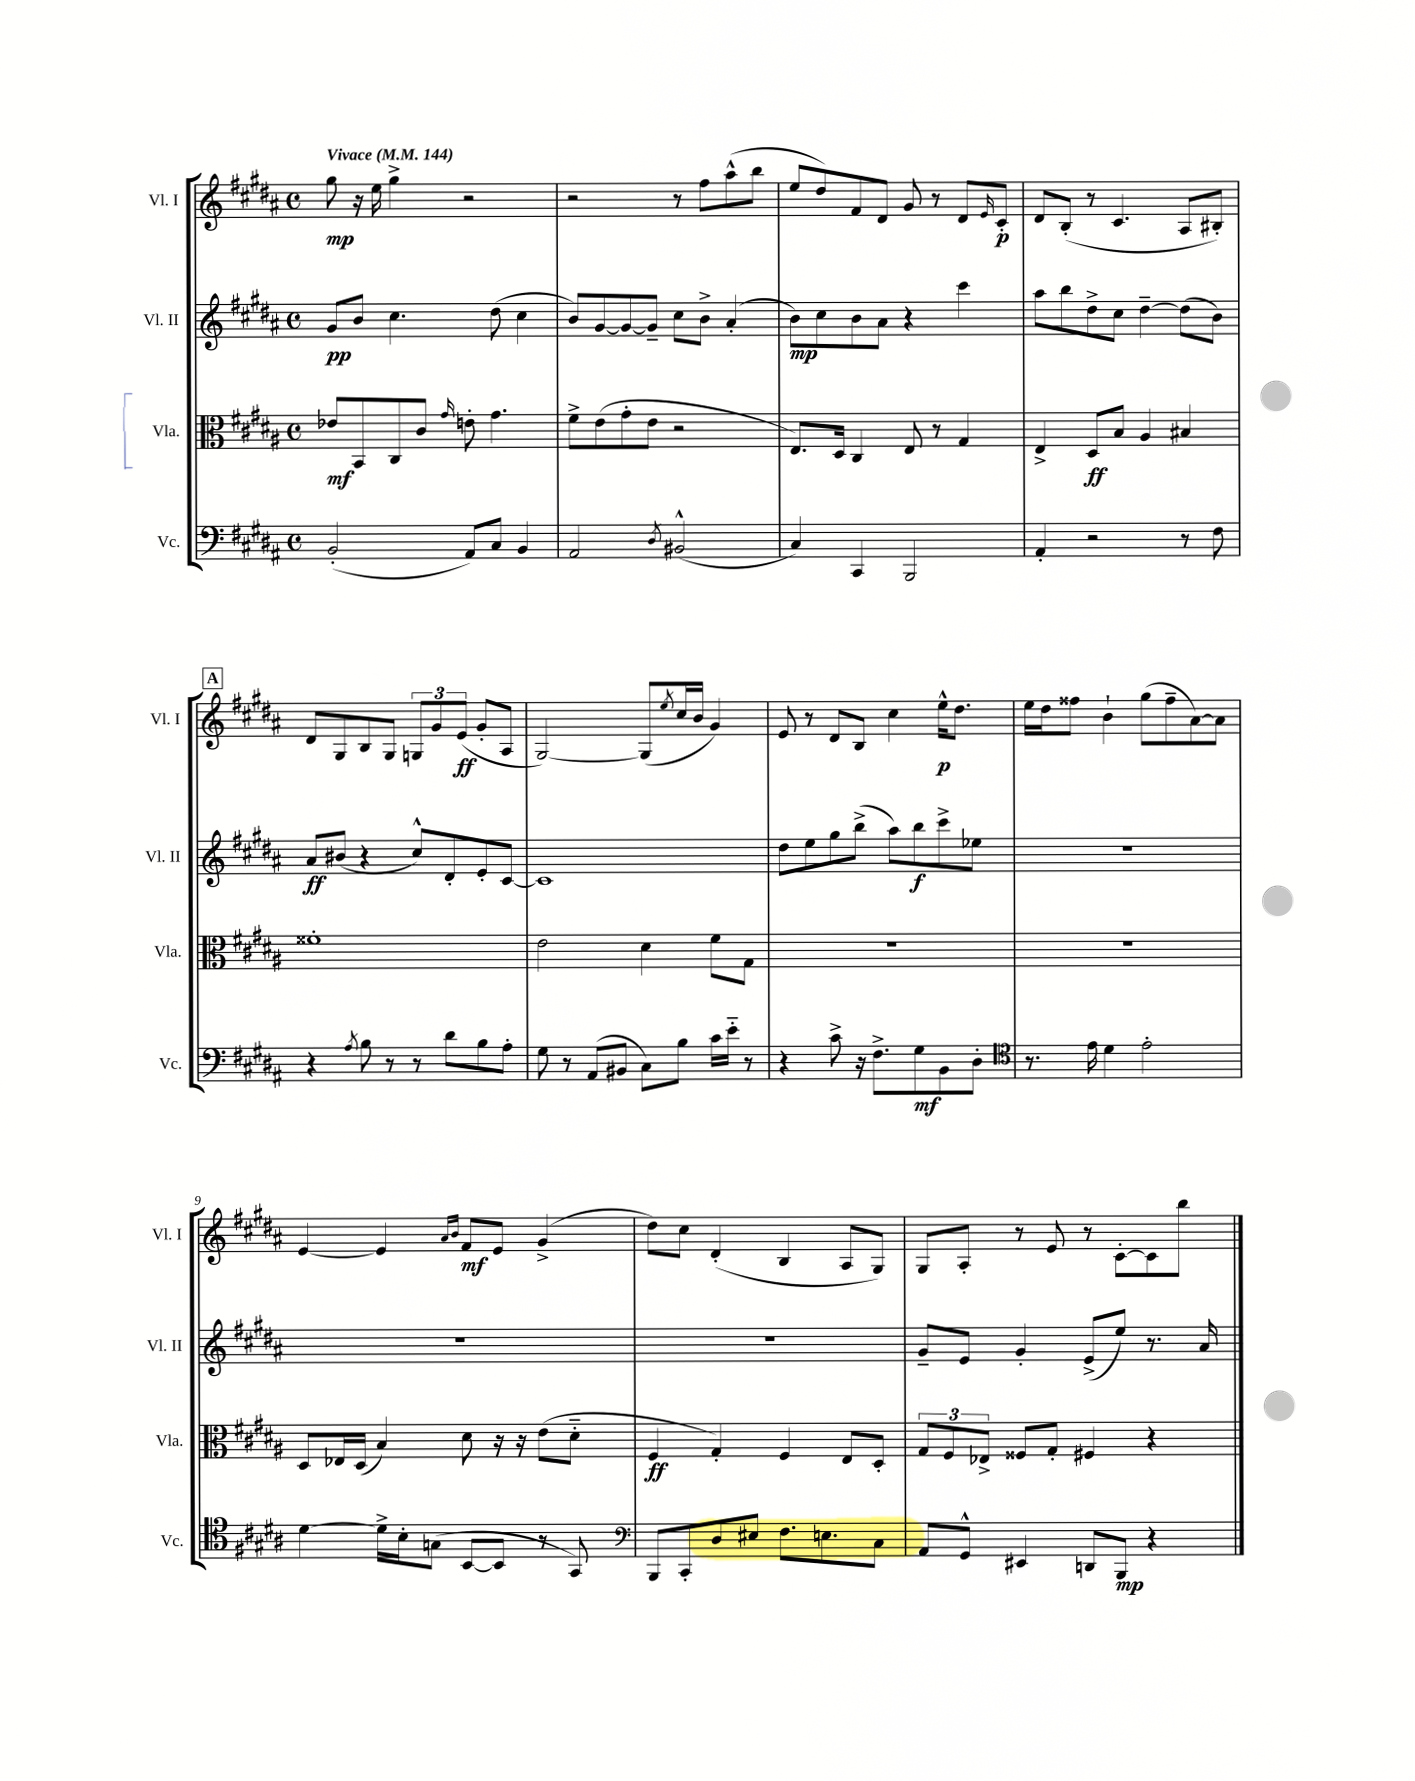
<<
\new StaffGroup <<
\new Staff = "s0" \with { instrumentName = "Vl. I" shortInstrumentName = "Vl. I" } {
    \clef treble \key b \major \defaultTimeSignature \time 4/4 \tempo "Vivace" 4 = 144
    gis''8\mp r16 e''16 gis''4-> r2 |
    r2 r8 fis''8 ais''8-^( b''8 |
    e''8 dis''8) fis'8 dis'8 gis'8 r8 dis'8 \grace { e'16 } cis'8-.\p |
    dis'8 b8-.( r8 cis'4. ais8 bis8-.) |
    \mark \markup { \box "A" } dis'8 gis8 b8 gis8 \tuplet 3/2 { g8 gis'8 e'8\ff( } gis'8-. ais8 |
    gis2~) gis8( \acciaccatura { e''8 } cis''16 b'16 gis'4) |
    e'8 r8 dis'8 b8 cis''4 e''16-^\p dis''8. |
    e''16 dis''16 fisis''8 b'4-! gis''8( fisis''8-- ais'8~) ais'8 |
    e'4~ e'4 \grace { ais'16 b'16 } fis'8\mf e'8 gis'4->( |
    dis''8) cis''8 dis'4-.( b4 ais8 gis8) |
    gis8 ais8-. r8 e'8 r8 cis'8~-. cis'8 b''8 \bar "|." |
}
\new Staff = "s1" \with { instrumentName = "Vl. II" shortInstrumentName = "Vl. II" } {
    \clef treble \key b \major \defaultTimeSignature \time 4/4
    gis'8\pp b'8 cis''4. dis''8( cis''4 |
    b'8) gis'8~ gis'8~ gis'8-- cis''8 b'8-> ais'4-.( |
    b'8\mp) cis''8 b'8 ais'8 r4 cis'''4 |
    ais''8 b''8 dis''8-> cis''8 dis''4~-- dis''8( b'8) |
    \mark \markup { \box "A" } ais'8\ff bis'8( r4 cis''8-^) dis'8-. e'8-. cis'8~ |
    cis'1 |
    dis''8 e''8 gis''8 b''8->( ais''8) b''8\f cis'''8-> ees''8 |
    R1 |
    R1 |
    R1 |
    gis'8-- e'8 gis'4-. e'8->( e''8) r8. ais'16 \bar "|." |
}
\new Staff = "s2" \with { instrumentName = "Vla." shortInstrumentName = "Vla." } {
    \clef alto \key b \major \defaultTimeSignature \time 4/4
    ees'8\mf b,8 cis8 cis'8 \grace { gis'16 } e'8-. gis'4. |
    fis'8-> e'8( gis'8-. e'8 r2 |
    e8.) dis16 cis4 e8 r8 gis4 |
    e4-> dis8\ff b8 ais4 bis4 |
    \mark \markup { \box "A" } fisis'1-. |
    e'2 dis'4 fis'8 gis8 |
    R1 |
    R1 |
    dis8 ees16 dis16( b4) dis'8 r16 r16 e'8( dis'8-_ |
    fis4\ff gis4-.) fis4 e8 dis8-. |
    \tuplet 3/2 { gis8 fis8 ees8-> } fisis8 gis8-. fis4 r4 \bar "|." |
}
\new Staff = "s3" \with { instrumentName = "Vc." shortInstrumentName = "Vc." } {
    \clef bass \key b \major \defaultTimeSignature \time 4/4
    b,2-.( ais,8) cis8 b,4 |
    ais,2 \acciaccatura { dis8 } bis,2-^( |
    cis4) cis,4 b,,2 |
    ais,4-. r2 r8 fis8 |
    \mark \markup { \box "A" } r4 \acciaccatura { ais8 } b8 r8 r8 dis'8 b8 ais8-. |
    gis8 r8 ais,8( bis,8 cis8) b8 cis'16 e'16-_ r8 |
    r4 cis'8-> r16 fis8.-> gis8\mf b,8 dis8-. |
    \clef tenor r8. e'16 dis'4 e'2-. |
    dis'4~ dis'16-> b16-. g8( b,8~ b,8 r8 gis,8) |
    \clef bass b,,8 cis,8-. dis8 eis8 fis8. e8. cis8 |
    ais,8 gis,8-^ eis,4 d,8 b,,8\mp r4 \bar "|." |
}
>>
>>
